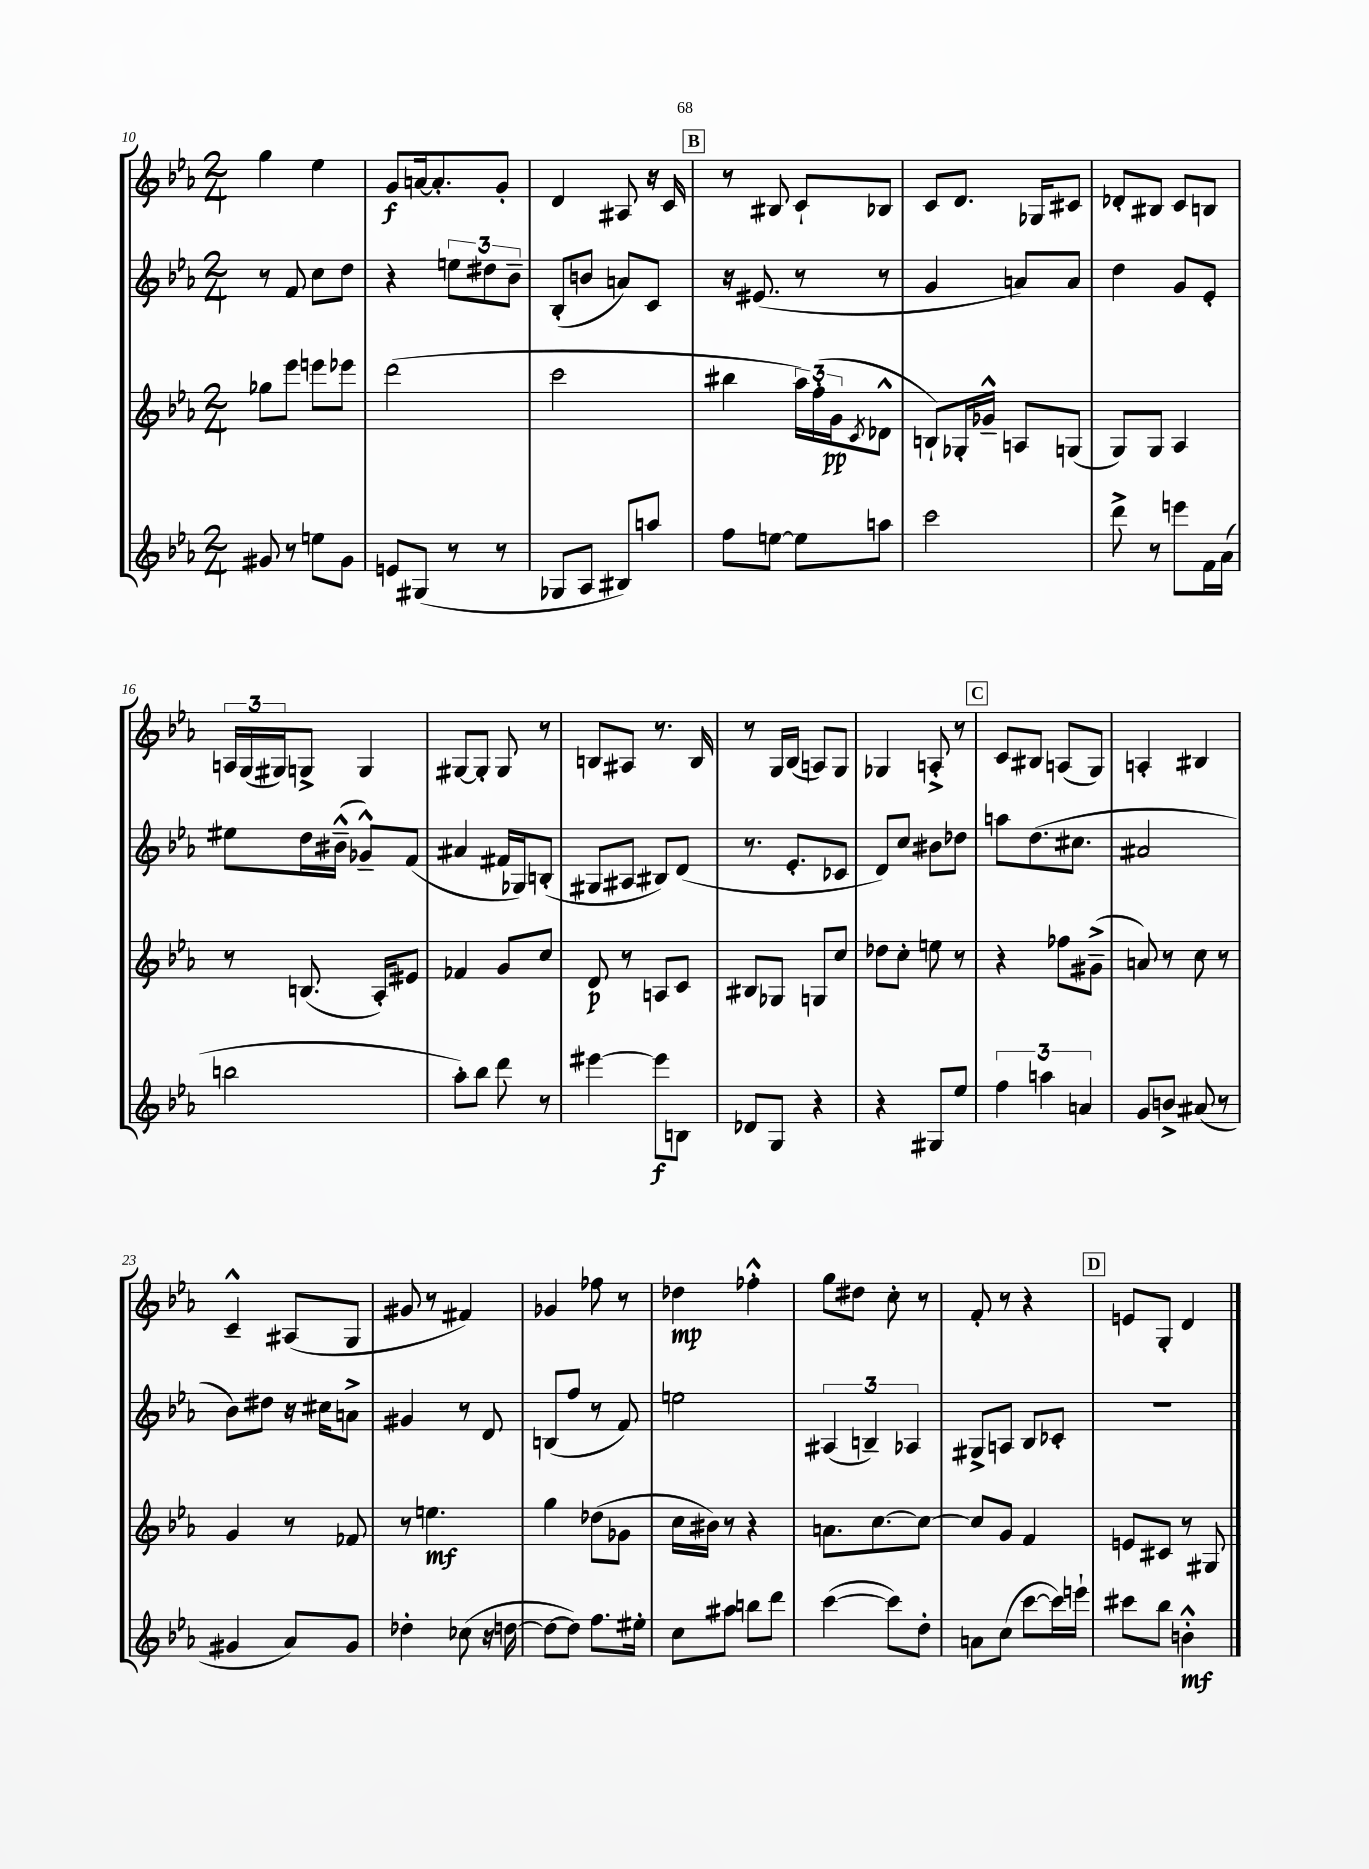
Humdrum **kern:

**kern	**dynam	**kern	**dynam	**kern	**kern	**dynam
*part4	*part4	*part3	*part3	*part2	*part1	*part1
*staff4	*staff4	*staff3	*staff3	*staff2	*staff1	*staff1
*clefG2	*	*clefG2	*	*clefG2	*clefG2	*
*k[b-e-a-]	*	*k[b-e-a-]	*	*k[b-e-a-]	*k[b-e-a-]	*
*M2/4	*	*M2/4	*	*M2/4	*M2/4	*
=10	=10	=10	=10	=10	=10	=10
8g#X/	.	8gg-X\L	.	8r	4gg\	.
8r	.	8eee-\J	.	8f/	.	.
8een\L	.	8eeen\L	.	8cc\L	4ee-\	.
8g#\J	.	8eee-X\J	.	8dd\J	.	.
=11	=11	=11	=11	=11	=11	=11
8en/L	.	(2ddd\	.	4r	8g/L	f
(8G#X/J	.	.	.	.	[16an/k	.
.	.	.	.	.	8.a'/]	.
8r	.	.	.	12een\L	.	.
.	.	.	.	12dd#X\	.	.
8r	.	.	.	.	8g'/J	.
.	.	.	.	12b-~\J	.	.
=12	=12	=12	=12	=12	=12	=12
8G-X/L	.	2ccc\	.	(8B-'/L	4d/	.
8A-/J	.	.	.	8bn/J	.	.
8B#X/L)	.	.	.	8an/L)	8A#X/	.
8aan/J	.	.	.	8c/J	16r	.
.	.	.	.	.	16c/	.
!!LO:REH:place=s1:t=B
=13	=13	=13	=13	=13	=13	=13
8ff\L	.	4bb#X\	.	16r	8r	.
.	.	.	.	(8.e#X/	.	.
[8een\J	.	.	.	.	8B#X/	.
8ee\L]	.	24aa-\LL)	.	8r	8c`/L	.
.	.	(24ff'\	.	.	.	.
.	.	24g\J	pp	.	.	.
.	.	8qc/	.	.	.	.
8aan\J	.	8d-X^^\J	.	8r	8B-X/J	.
=14	=14	=14	=14	=14	=14	=14
2ccc\	.	8Bn`/L)	.	4g/	8c/L	.
.	.	16G-X'/L	.	.	8.d/J	.
.	.	16g-X~^^/JJ	.	.	.	.
.	.	8An/L	.	8an/L)	.	.
.	.	.	.	.	16G-X/KL	.
.	.	(8Gn/J	.	8a/J	8c#X/J	.
=15	=15	=15	=15	=15	=15	=15
8ddd^\	.	8G/L)	.	4dd\	8d-X'/L	.
8r	.	8G/J	.	.	8B#X/J	.
8eeen\L	.	4A-/	.	8g/L	8c/L	.
16f\L	.	.	.	8e-'/J	8Bn/J	.
(16a-\JJ	.	.	.	.	.	.
!!LO:LB:g=z
=16	=16	=16	=16	=16	=16	=16
2bbn\	.	8r	.	8ee#X\L	24An/LL	.
.	.	.	.	.	(24G/	.
.	.	.	.	.	24G#X/J)	.
.	.	(8.Bn/	.	16dd\L	8Gn^/J	.
.	.	.	.	(16b#X~^^\JJ	.	.
.	.	.	.	8g-X~^^/L)	4G/	.
.	.	16A-'/KL)	.	.	.	.
.	.	8e#X/J	.	(8f/J	.	.
=17	=17	=17	=17	=17	=17	=17
8aa-'\L)	.	4f-X/	.	4a#X/	[8G#X/L	.
8bb-\J	.	.	.	.	8G#'/J]	.
8ddd\	.	8g/L	.	16f#X/LL	8G#/	.
.	.	.	.	16G-X/J)	.	.
8r	.	8cc/J	.	(8Bn'/J	8r	.
=18	=18	=18	=18	=18	=18	=18
[4eee#X\	.	8d/	p	8G#X/L	8Bn/L	.
.	.	8r	.	8A#X/J	8A#X/J	.
8eee#\L]	f	8An/L	.	8B#X/L)	8.r	.
8Bn\J	.	8c/J	.	(8d/J	.	.
.	.	.	.	.	16B/	.
=19	=19	=19	=19	=19	=19	=19
8d-X/L	.	8B#X/L	.	8.r	8r	.
8G/J	.	8G-X/J	.	.	16G/LL	.
.	.	.	.	8.e-'/L	(16B-/JJ	.
4r	.	8Gn/L	.	.	8An/L)	.
.	.	8cc/J	.	8c-X/J	8G/J	.
=20	=20	=20	=20	=20	=20	=20
4r	.	8dd-X\L	.	8d/L)	4G-X/	.
.	.	8cc'\J	.	8cc/J	.	.
8G#X/L	.	8een\	.	8b#X\L	8An'^/	.
8ee-/J	.	8r	.	8dd-X\J	8r	.
!!LO:REH:place=s1:t=C
=21	=21	=21	=21	=21	=21	=21
6ff\	.	4r	.	8aan\L	8c/L	.
.	.	.	.	(8.dd\	8B#X/J	.
6aan\	.	.	.	.	.	.
.	.	8ff-X\L	.	.	(8An/L	.
.	.	.	.	8.cc#X\J	.	.
6an/	.	.	.	.	.	.
.	.	(8g#X~^\J	.	.	8G/J)	.
=22	=22	=22	=22	=22	=22	=22
8g/L	.	8an/)	.	2a#X/	4An'/	.
8bn^/J	.	8r	.	.	.	.
(8a#X/	.	8cc\	.	.	4B#X/	.
8r	.	8r	.	.	.	.
!!LO:LB:g=z
=23	=23	=23	=23	=23	=23	=23
4g#X/	.	4g/	.	8b-\L)	4c~^^/	.
.	.	.	.	8dd#X\J	.	.
8a-/L)	.	8r	.	16r	(8A#X/L	.
.	.	.	.	16cc#X\KL	.	.
8g#/J	.	8f-X/	.	8an^\J	8G/J	.
=24	=24	=24	=24	=24	=24	=24
4dd-X'\	.	8r	.	4g#X/	8g#X/	.
.	.	4.een\	mf	.	8r	.
(8cc-X\	.	.	.	8r	4f#X/)	.
16r	.	.	.	8d/	.	.
[16ddn\	.	.	.	.	.	.
=25	=25	=25	=25	=25	=25	=25
8dd\L_	.	4gg\	.	(8Bn/L	4g-X/	.
8dd\J])	.	.	.	8ff/J	.	.
8.ff\L	.	(8dd-X\L	.	8r	8ff-X\	.
.	.	8g-X\J	.	8f/)	8r	.
16ee#X'\Jk	.	.	.	.	.	.
=26	=26	=26	=26	=26	=26	=26
8cc\L	.	16cc\LL	.	2een\	4dd-X\	mp
.	.	16b#X\JJ)	.	.	.	.
8aa#X\J	.	8r	.	.	.	.
8bbn\L	.	4r	.	.	4ff-X'^^\	.
8ddd\J	.	.	.	.	.	.
=27	=27	=27	=27	=27	=27	=27
([4ccc\	.	8.an\L	.	(6A#X/	8gg\L	.
.	.	.	.	.	8dd#X\J	.
.	.	.	.	6Bn~/)	.	.
.	.	[8.cc\	.	.	.	.
8ccc\L])	.	.	.	.	8cc'\	.
.	.	.	.	6A-X/	.	.
8dd'\J	.	8cc\J_	.	.	8r	.
=28	=28	=28	=28	=28	=28	=28
8an\L	.	8cc/L]	.	8G#X^/L	8f'/	.
(8cc\J	.	8g/J	.	8An/J	8r	.
[8ccc\L	.	4f/	.	8B-/L	4r	.
16ccc\L])	.	.	.	8c-X'/J	.	.
16eeen`\JJ	.	.	.	.	.	.
!!LO:REH:place=s1:t=D
=29	=29	=29	=29	=29	=29	=29
8ccc#X\L	.	8en/L	.	2r	8en/L	.
8bb-\J	.	8c#X/J	.	.	8G'/J	.
4bn'^^\	mf	8r	.	.	4d/	.
.	.	8G#X/	.	.	.	.
==	==	==	==	==	==	==
*-	*-	*-	*-	*-	*-	*-
